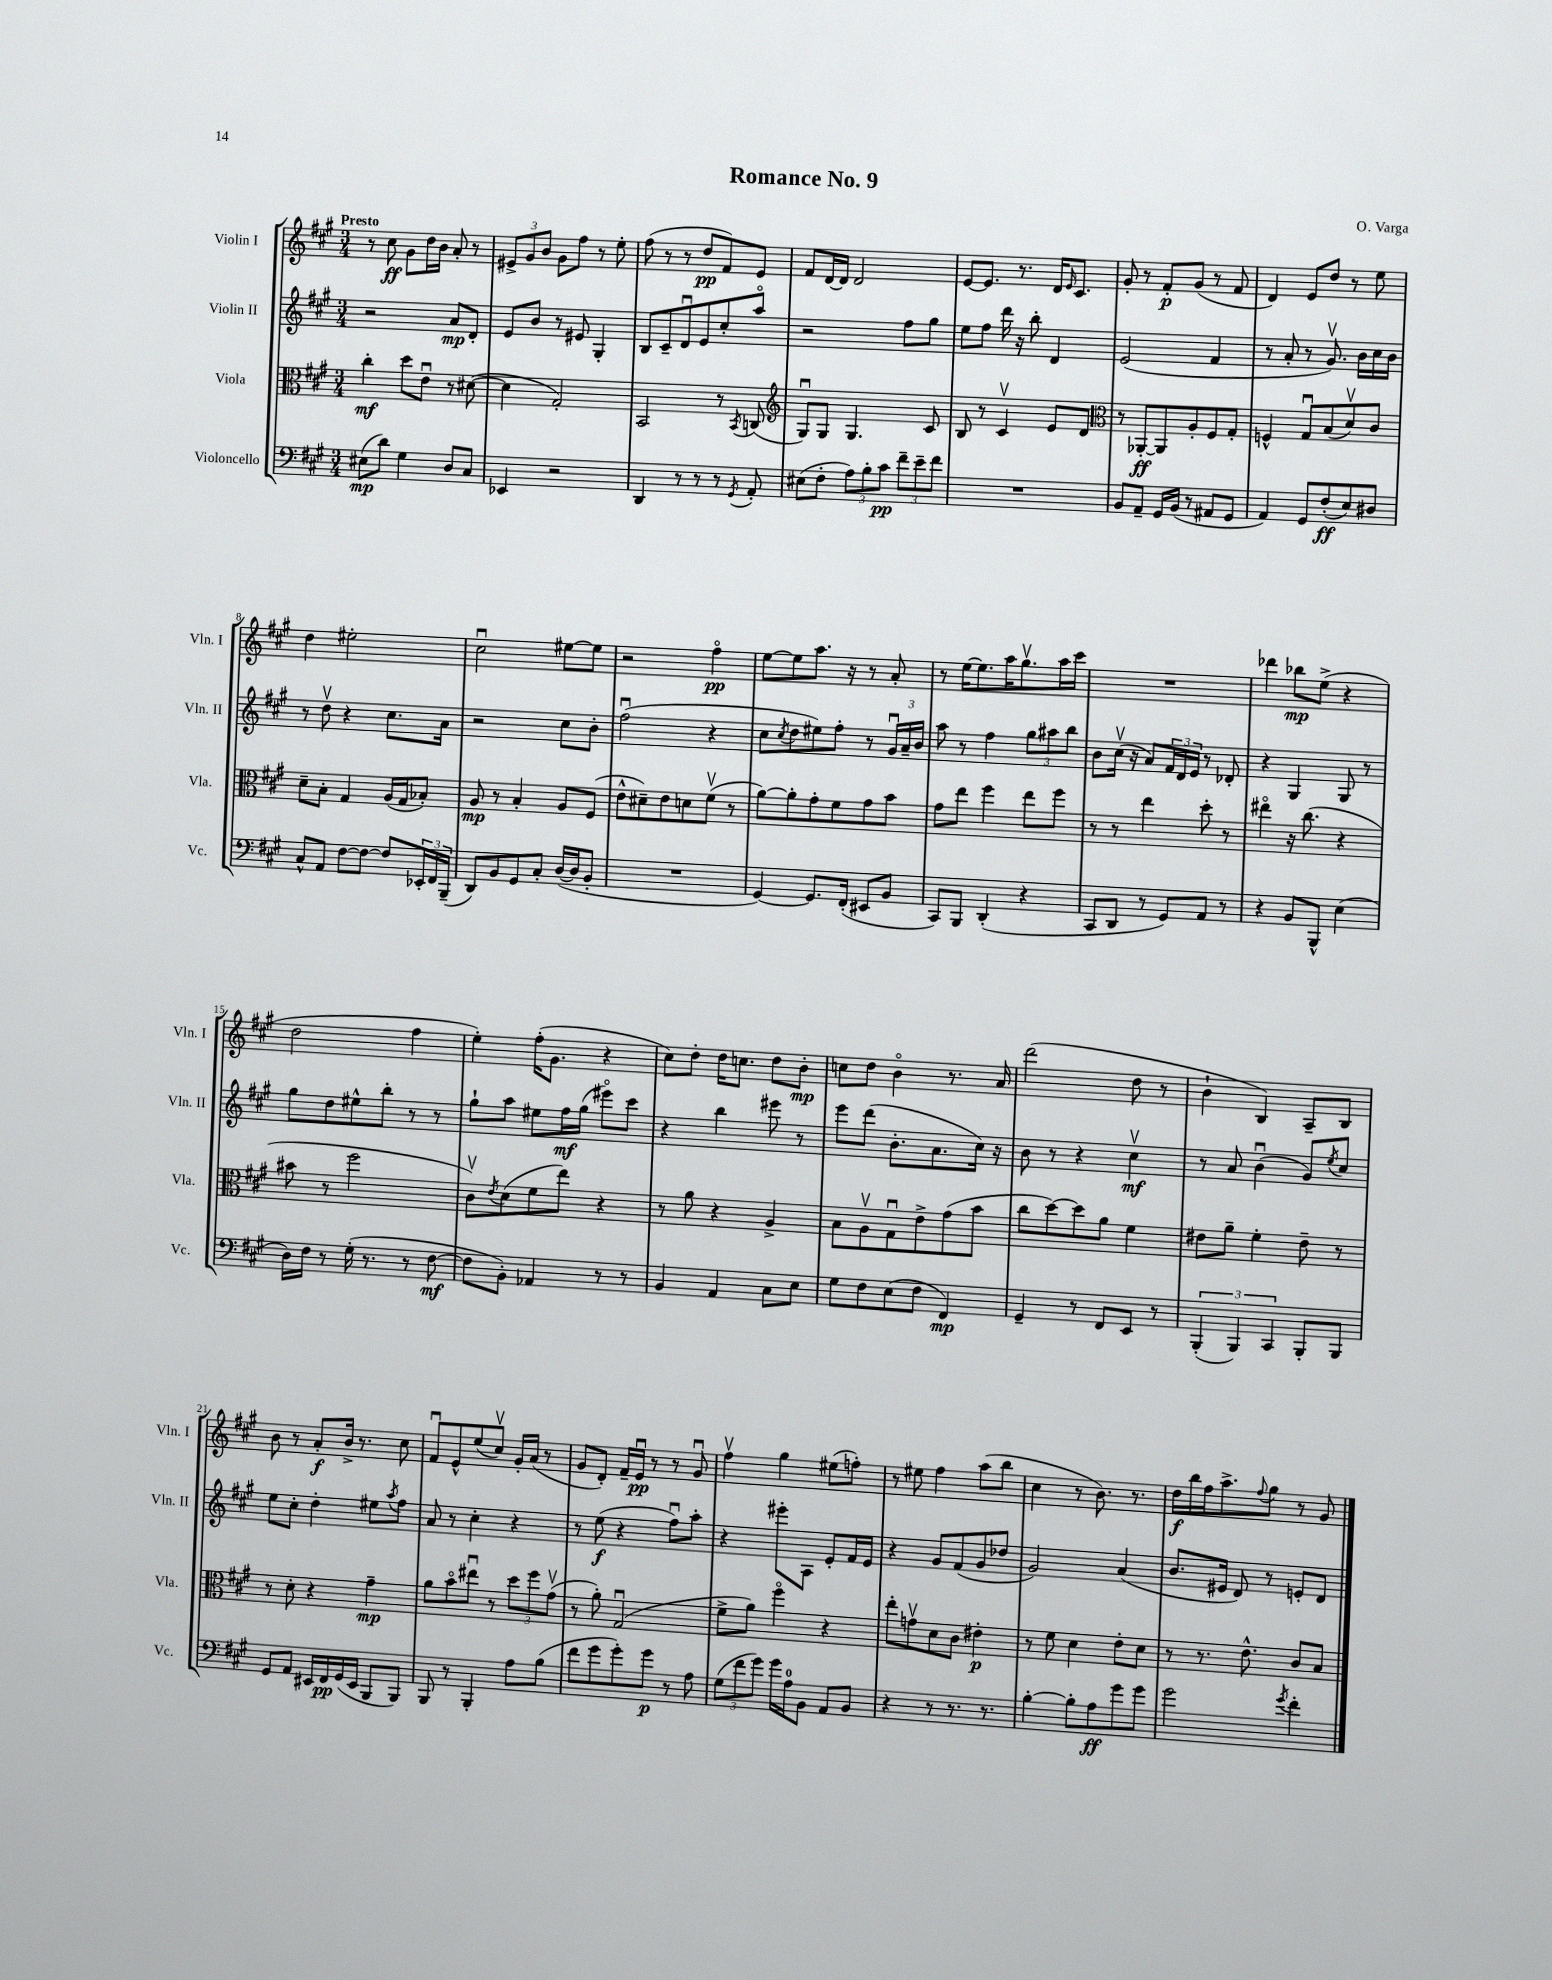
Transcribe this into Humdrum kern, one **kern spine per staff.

**kern	**kern	**kern	**kern
*staff4	*staff3	*staff2	*staff1
*clefF4	*clefC3	*clefG2	*clefG2
*k[f#c#g#]	*k[f#c#g#]	*k[f#c#g#]	*k[f#c#g#]
*M3/4	*M3/4	*M3/4	*M3/4
(8E#\L	4cc#'\	2r	8r
8d\J)	.	.	8cc#\
4G#\	8dd\L	.	8g#\L
.	8eu\J	.	16dd\L
.	.	.	16b\JJ
8D/L	8r	8a/L	8a'/
8C#/J	([8d#\	8d'/J	8r
=	=	=	=
4EE-/	4d#\]	8e/L	12e#^/L
.	.	.	12g#/
.	.	8b/J	.
.	.	.	12b/J
2r	2G#'/)	8r	8g#\L
.	.	8e#/	8ff#\J
.	.	4G#'/	8r
.	.	.	8ee'\
=	=	=	=
4DD/	2BB/	8B/L	(8ff#\
.	.	8c#~/	8r
8r	.	8du/	8r
8r	.	8e/	8dd/L
8r	8r	8cc#'/	8f#/)
8qGG#/	8qBB/	.	.
8AA'/	(8C/	8aao/J	8e/J
=	=	=	=
*	*clefG2	*	*
(8E#\L	8G#u/L)	2r	8f#/L
8F#'\J	8G#/J	.	[16d/L
.	.	.	16d/]JJ
12A\L)	4.G#/	.	2d/
12B'\	.	.	.
12c#\J	.	.	.
12f#~\L	.	8ff#\L	.
12e~\	.	.	.
.	8c#/	8gg#\J	.
12f#\J	.	.	.
=	=	=	=
2.r	8B/	8ee\L	[8e/L
.	8r	8ff#\J	8.e/]J
.	4c#v/	16ddd\	.
.	.	16r	8.r
.	.	8bb'\	.
.	8e/L	4d/	16d/LK
.	.	.	16qqe/
.	.	.	8.c#/J
.	8d/J	.	.
=	=	=	=
*	*clefC3	*	*
8BB/L	8r	(2e/	8g#'/
8AA~/J	[8AA-'/L	.	8r
16GG#/LL	8AA-/]	.	8f#'/L
(16BB/JJ	.	.	.
8r	8A'/	.	(8g#/J
8AA#/L	8F#/	4f#/	8r
8GG#/J	8G#'/J	.	8f#/
=	=	=	=
4AA/)	4F^^/	8r	4d/)
.	.	8a'/	.
8GG#/L	8G#u/L	8r	8e/L
(8F#'/	(8B/	8.g#v/)	8dd/J
8E/)	8dv/)	.	8r
.	.	16b\LL	.
8D#/J	8c#/J	16cc#\	8ee\
.	.	16b\JJ	.
=	=	=	=
8C#^^/L	8d~\L	8r	4dd\
8AA/J	8B'\J	8ddv\	.
[8F#\L	4G#/	4r	2ee#'\
8F#\_J	.	.	.
8F#/]L	(16A/LL	8.cc#\L	.
.	16G#/J	.	.
24EE-'/L	8B-'/J)	.	.
24FF#/	.	.	.
.	.	16a\Jk	.
(24BBB~/JJ	.	.	.
=	=	=	=
8DD/L)	8A/	2r	2cc#u\
8BB/	8r	.	.
8GG#/	4B'/	.	.
8C#'/J	.	.	.
([16D/LL	8A/L	8cc#\L	[8ee#\L
16D/]J	.	.	.
8BB'/J	(8F#/J	8b'\J	8ee#\]J
=	=	=	=
2.r	8e^^\L	(2ff#u\	2r
.	8d#~\)	.	.
.	8e\	.	.
.	8d\	.	.
.	(8f#v\J	4r	4ff#o\
.	8r	.	.
=	=	=	=
[4GG#/)	[8a\L)	8cc#\L	[8ee\L
.	.	8qcc#/	.
.	8a'\]	8dd\	8ee\]
8.GG#/]L	8g#'\	8ee#\)	8.aa\J
.	8f#\	8ff#'\J	.
(16FF#'/Jk	.	.	16r
8EE#/L	8g#\	8r	8r
8BB/J	8b\J	24g#u/LL	8a'/
.	.	24a~/	.
.	.	24b/JJ	.
=	=	=	=
8CC#/L)	8g#\L	8aa\	8r
8BBB/J	8ee\J	8r	[16ee\LK
.	.	.	8.ee\]
(4DD'/	4ff#\	4ff#\	.
.	.	.	16aa\K
.	.	.	8.gg#v\
4r	8ee\L	12gg#\L	.
.	.	12aa#\	.
.	8ff#\J	.	16aa\L
.	.	12bb\J	.
.	.	.	16ccc#\JJ
=	=	=	=
8CC#/L	8r	8b\L	2.r
8DD/J	8r	(16cc#v\Jk	.
.	.	16r	.
8r	4ee\	8a/L)	.
8GG#/L)	.	24f#/L	.
.	.	24d/	.
.	.	24e/JJ	.
8AA/J	8dd'\	8r	.
8r	8r	8d-'/	.
=	=	=	=
4r	4ee#o\	4r	4ddd-\
8BB/L	16r	4G#/	8bb-\L
.	(8.cc#\	.	.
8BBB^^/J	.	.	(8ee^\J
(4E\	4r	8G#/	4r
.	.	8r	.
=	=	=	=
16D\LL)	8b#\	8gg#\L	2dd\
16F#\JJ	.	.	.
8r	8r	8dd\	.
(16G#'\	2ff#\	8ee#^^\	.
8.r	.	.	.
.	.	8bb'\J	.
8r	.	8r	4ff#\
[8F#\	.	8r	.
=	=	=	=
8F#\]L	8c#v\L)	8gg#`\L	4ee'\)
.	8qe/	.	.
8BB'\J)	(8d\	8aa\J	.
4AA-/	8f#\	8ee#\L	(16ff#'\LK
.	.	.	8.g#\J
.	8ee\J)	16ff#\L	.
.	.	(16gg#\JJ	.
8r	4r	8eee#o\L)	4r
8r	.	8ccc#\J	.
=	=	=	=
4BB/	8r	4r	8cc#\L)
.	8a\	.	8dd'\J
4AA/	4r	4bb\	16dd\LK
.	.	.	8.cc\J
8C#\L	4A^/	8eee#\	8dd\L
8E\J	.	8r	8b'\J
=	=	=	=
8G#\L	8B\L	8eee\L	8cc\L
8F#\	8Av\	(8ddd\J	8dd\J
(8E\	8G#u\	8.b'\L	4bo\
8F#\J	8e^\	.	.
.	.	8.a\	.
4FF#/)	(8g#\	.	8.r
.	8b\J	16cc#\Jk)	.
.	.	16r	16a/
=	=	=	=
4GG#~/	8cc#\L	8b\	(2ddd\
.	[8dd\)	8r	.
8r	8dd\]	4r	.
8FF#/L	8a\J	.	.
8EE/J	4f#\	4cc#v\	8dd\
8r	.	.	8r
=	=	=	=
(6BBB'/	8e#\L	8r	4b`\
.	8a~\J	8a/	.
6BBB/)	.	.	.
.	4f#'\	(4bu\	4B/)
6CC#/	.	.	.
8BBB'/L	8e#~\	8g#/L)	8A~/L
.	.	8qee/	.
8BBB/J	8r	8cc#/J	8B/J
=	=	=	=
8GG#/L	8r	8ee\L	8b\
8AA/J	8d'\	8cc#'\J	8r
16EE#/LL	4r	4dd'\	8a'/L
16FF#/	.	.	.
(16GG#/	.	.	16b^/Jk
16EE#/JJ	.	.	8.r
8BBB/L	4g#~\	8ee#\L	.
.	.	8qaa/	.
8BBB/J)	.	8ff#\J	8cc#\
=	=	=	=
8BBB/	8a\L	8a/	8f#u/L
8r	8bo\	8r	8e^^/
4BBB'/	8ee#u\J	4cc#'\	(8ee/
.	8r	.	8cc#v/J)
8A\L	12dd\L	4r	16g#'/LL
.	.	.	(16a/JJ
.	12ff#\	.	.
(8B\J	.	.	8r
.	(12g#v\J	.	.
=	=	=	=
8f#\L	8r	8r	8g#/L
8g#\	8a'\)	(8ee\	8d'/J)
8g#'\)	(2G#u/	4r	16f#~/LL
.	.	.	16eu/JJ
8g#\J	.	.	8r
8r	.	8ff#u\L)	8r
8A\	.	8aa'\J	8g#u/
=	=	=	=
(12G#\L	8f#^\L	4r	4ff#v\
12f#\	.	.	.
.	8a\J)	.	.
12g#\J)	.	.	.
16g#\LL	4ff#o\	8eee#'\L	4gg#\
16A\J	.	.	.
8BB\J	.	8A\J	.
8AA/L	4r	8e'/L	(8ee#\L
8BB/J	.	16f#/L	8ff'\J)
.	.	16e/JJ	.
=	=	=	=
4r	8ee'\L	4r	8r
.	8gv\	.	8ee#\
8r	8d\	8g#/L	4ff#\
8.r	8c#\J	(8f#/	.
.	4e#'\	8g#/	(8aa\L
8.r	.	.	.
.	.	8dd-/J	8bb\J
=	=	=	=
[4B'\	8r	2g#/)	4cc#\
.	8f#\	.	.
8B'\]L	4d\	.	8r
8A\	.	.	8.b\)
8g#\	8e'\L	(4a/	.
.	.	.	8.r
8g#\J	8d\J	.	.
=	=	=	=
2g#\	8r	8.b/L	16dd\LL
.	.	.	16bb\
.	8.r	.	16ff#\J
.	.	16e#/Jk	8.aa^\
.	.	8d/)	.
.	8.e^^\	.	.
.	.	.	8qqff#/
.	.	8r	8gg#\J
8qg#/	.	.	.
4f#'\	8c#/L	8e'/L	8r
.	8B/J	8d/J	8g#/
==	==	==	==
*-	*-	*-	*-
